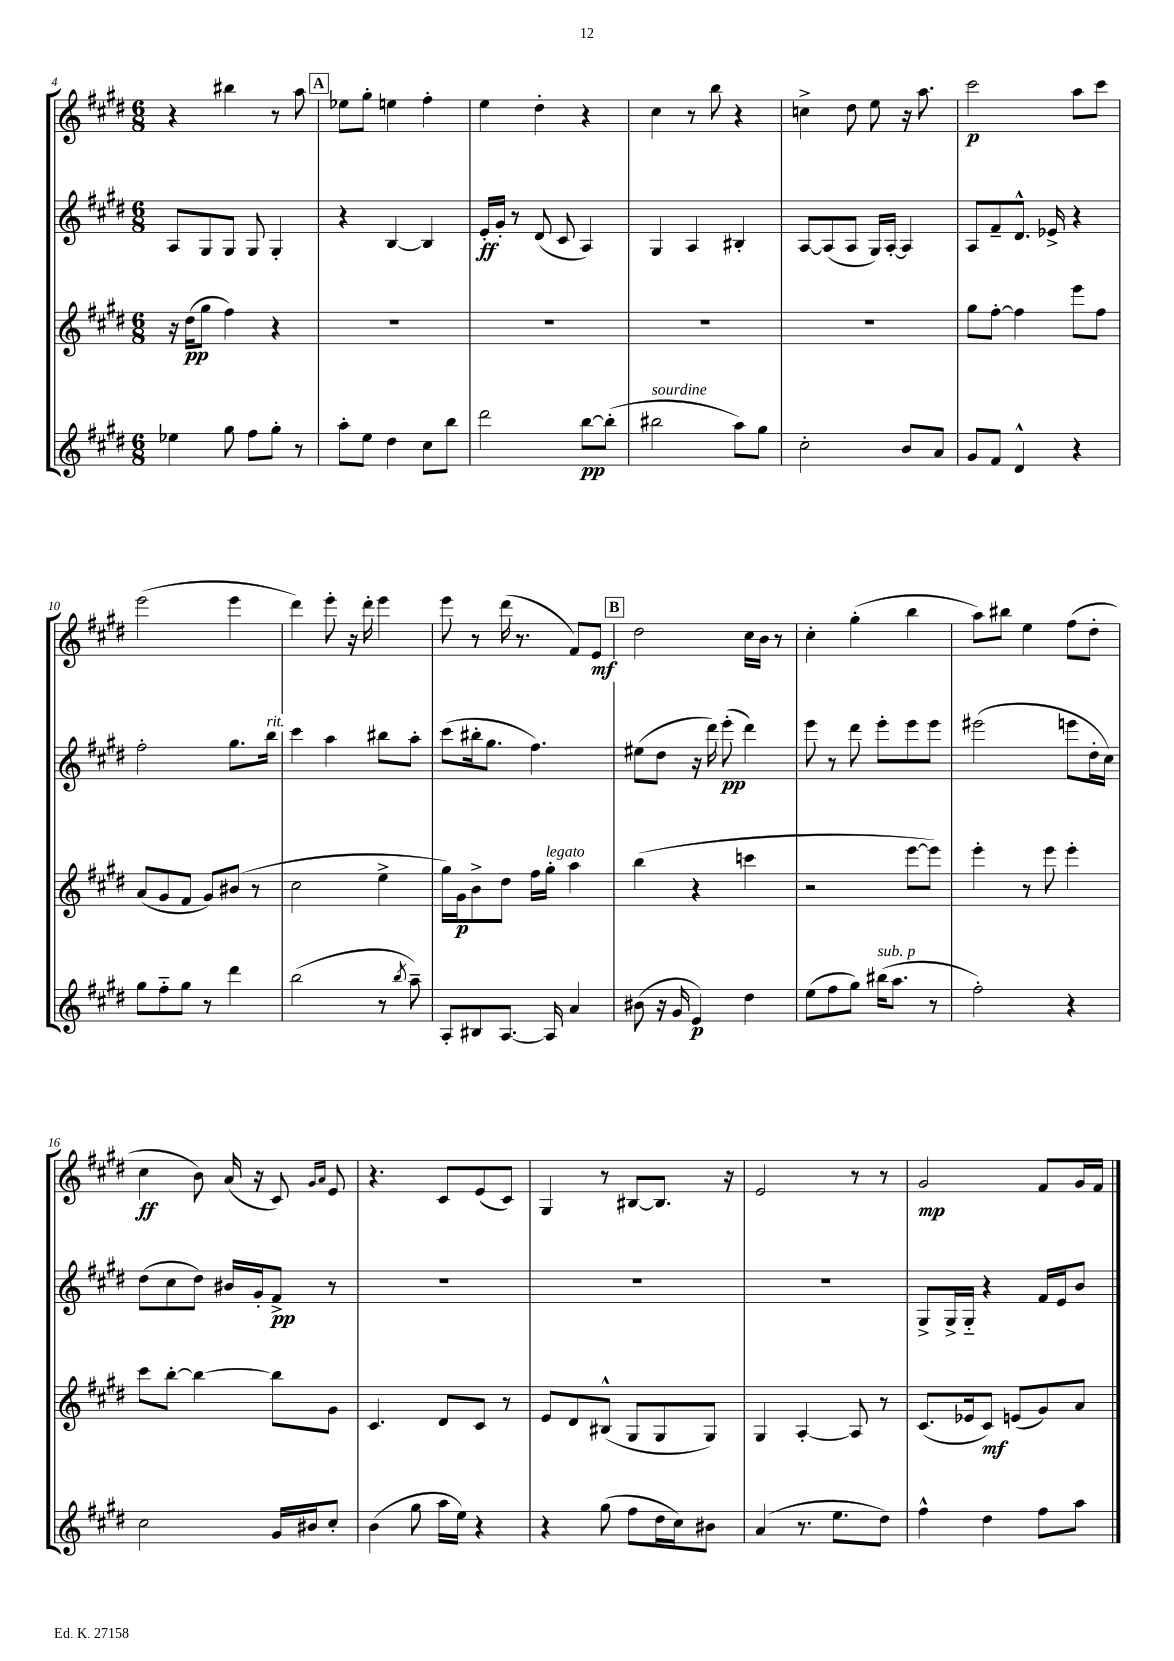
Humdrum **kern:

**kern	**kern	**kern	**kern
*staff4	*staff3	*staff2	*staff1
*clefG2	*clefG2	*clefG2	*clefG2
*k[f#c#g#d#]	*k[f#c#g#d#]	*k[f#c#g#d#]	*k[f#c#g#d#]
*M6/8	*M6/8	*M6/8	*M6/8
4ee-\	16r	8A/L	4r
.	(16dd#\LK	.	.
.	8gg#\J	8G#/	.
8gg#\	4ff#\)	8G#/J	4bb#\
8ff#\L	.	8G#/	.
8gg#'\J	4r	4G#'/	8r
8r	.	.	8aa\
=	=	=	=
8aa'\L	2.r	4r	8ee-\L
8ee\J	.	.	8gg#'\J
4dd#\	.	[4B/	4ee\
8cc#\L	.	4B/]	4ff#'\
8bb\J	.	.	.
=	=	=	=
2ddd#\	2.r	16e'/LL	4ee\
.	.	16g#'/JJ	.
.	.	8r	.
.	.	(8d#/	4dd#'\
.	.	8c#/	.
[8bb\L	.	4A/)	4r
(8bb'\]J	.	.	.
=	=	=	=
2bb#\	2.r	4G#/	4cc#\
.	.	4A/	8r
.	.	.	8bb\
8aa\L)	.	4B#'/	4r
8gg#\J	.	.	.
=	=	=	=
2cc#'\	2.r	[8A/L	4cc^\
.	.	(8A/]	.
.	.	8A/J	8dd#\
.	.	16G#/LL)	8ee\
.	.	[16A'/JJ	.
8b/L	.	4A/]	16r
.	.	.	8.aa\
8a/J	.	.	.
=	=	=	=
8g#/L	8gg#\L	8A/L	2ccc#\
8f#/J	[8ff#'\J	8f#~/	.
4d#^^/	4ff#\]	8.d#^^/J	.
.	.	16e-^/	.
4r	8eee\L	4r	8aa\L
.	8ff#\J	.	8ccc#\J
=	=	=	=
8gg#\L	(8a/L	2ff#'\	(2eee\
8ff#'~\	8g#/	.	.
8gg#\J	8f#/J	.	.
8r	8g#/L)	.	.
4ddd#\	(8b#/J	8.gg#\L	4eee\
.	8r	.	.
.	.	16bb\Jk	.
=	=	=	=
(2bb\	2cc#\	4ccc#\	4ddd#\)
.	.	4aa\	8eee'\
.	.	.	16r
.	.	.	16ddd#'\
8r	4ee^\	8bb#\L	4eee\
8qbb/	.	.	.
8aa~\)	.	8aa'\J	.
=	=	=	=
8A'/L	16gg#\LL)	(8ccc#\L	8eee\
.	16g#\J	.	.
8B#/	8b^\	16bb#'\k	8r
.	.	8.gg#\J	.
[8.A/J	8dd#\J	.	(16ddd#\
.	.	.	8.r
.	16ff#\LL	4.ff#\)	.
16A/]	16gg#'\JJ	.	.
4a/	4aa\	.	8f#/L)
.	.	.	8e/J
=	=	=	=
(8b#\	(4bb\	(8ee#\L	2dd#\
16r	.	8dd#\J	.
16g#/	.	.	.
4e/)	4r	16r	.
.	.	16ddd#\)	.
.	.	(8eee'\	.
4dd#\	4ccc\	4ddd#\)	16cc#\LL
.	.	.	16b\JJ
.	.	.	8r
=	=	=	=
(8ee\L	2r	8eee\	4cc#'\
8ff#\	.	8r	.
8gg#\J)	.	8ddd#\	(4gg#'\
(16bb#\LK	.	8eee'\L	.
8.aa\J	.	.	.
.	[8eee\L	8eee\	4bb\
8r	8eee\]J)	8eee\J	.
=	=	=	=
2ff#'\)	4eee'\	(2eee#\	8aa\L)
.	.	.	8bb#\J
.	8r	.	4ee\
.	8eee\	.	.
4r	4eee'\	8eee\L	(8ff#\L
.	.	16dd#'\L	8dd#'\J
.	.	16cc#\JJ)	.
=	=	=	=
2cc#\	8ccc#\L	(8dd#\L	4cc#\
.	[8bb'\J	8cc#\	.
.	4bb\_	8dd#\J)	8b\)
.	.	16b#/LL	(16a/
.	.	16g#'/J	16r
16g#/LL	8bb\]L	8f#^/J	8c#/)
16b#/J	.	.	.
.	.	.	16qqg#/LL
.	.	.	16qqa/JJ
8cc#'/J	8g#\J	8r	8e/
=	=	=	=
(4b\	4.c#/	2.r	4.r
8gg#\	.	.	.
16aa\LL	8d#/L	.	8c#/L
16ee\JJ)	.	.	.
4r	8c#/J	.	(8e/
.	8r	.	8c#/J)
=	=	=	=
4r	8e/L	2.r	4G#/
.	8d#/	.	.
(8gg#\	(8B#^^/J	.	8r
8ff#\L	8G#/L	.	[8B#/L
16dd#\L	8G#/	.	8.B#/]J
16cc#\J)	.	.	.
8b#\J	8G#/J)	.	.
.	.	.	16r
=	=	=	=
(4a/	4G#/	2.r	2e/
8.r	[4A'/	.	.
8.ee\L	.	.	.
.	8A/]	.	8r
8dd#\J)	8r	.	8r
=	=	=	=
4ff#^^\	(8.c#/L	8G#^/L	2g#/
.	.	16G#^/L	.
.	16e-/k	16G#'~/JJ	.
4dd#\	8c#/J)	4r	.
.	(8e/L	.	.
8ff#\L	8g#/)	16f#/LL	8f#/L
.	.	16e/J	.
8aa\J	8a/J	8b/J	16g#/L
.	.	.	16f#/JJ
==	==	==	==
*-	*-	*-	*-
